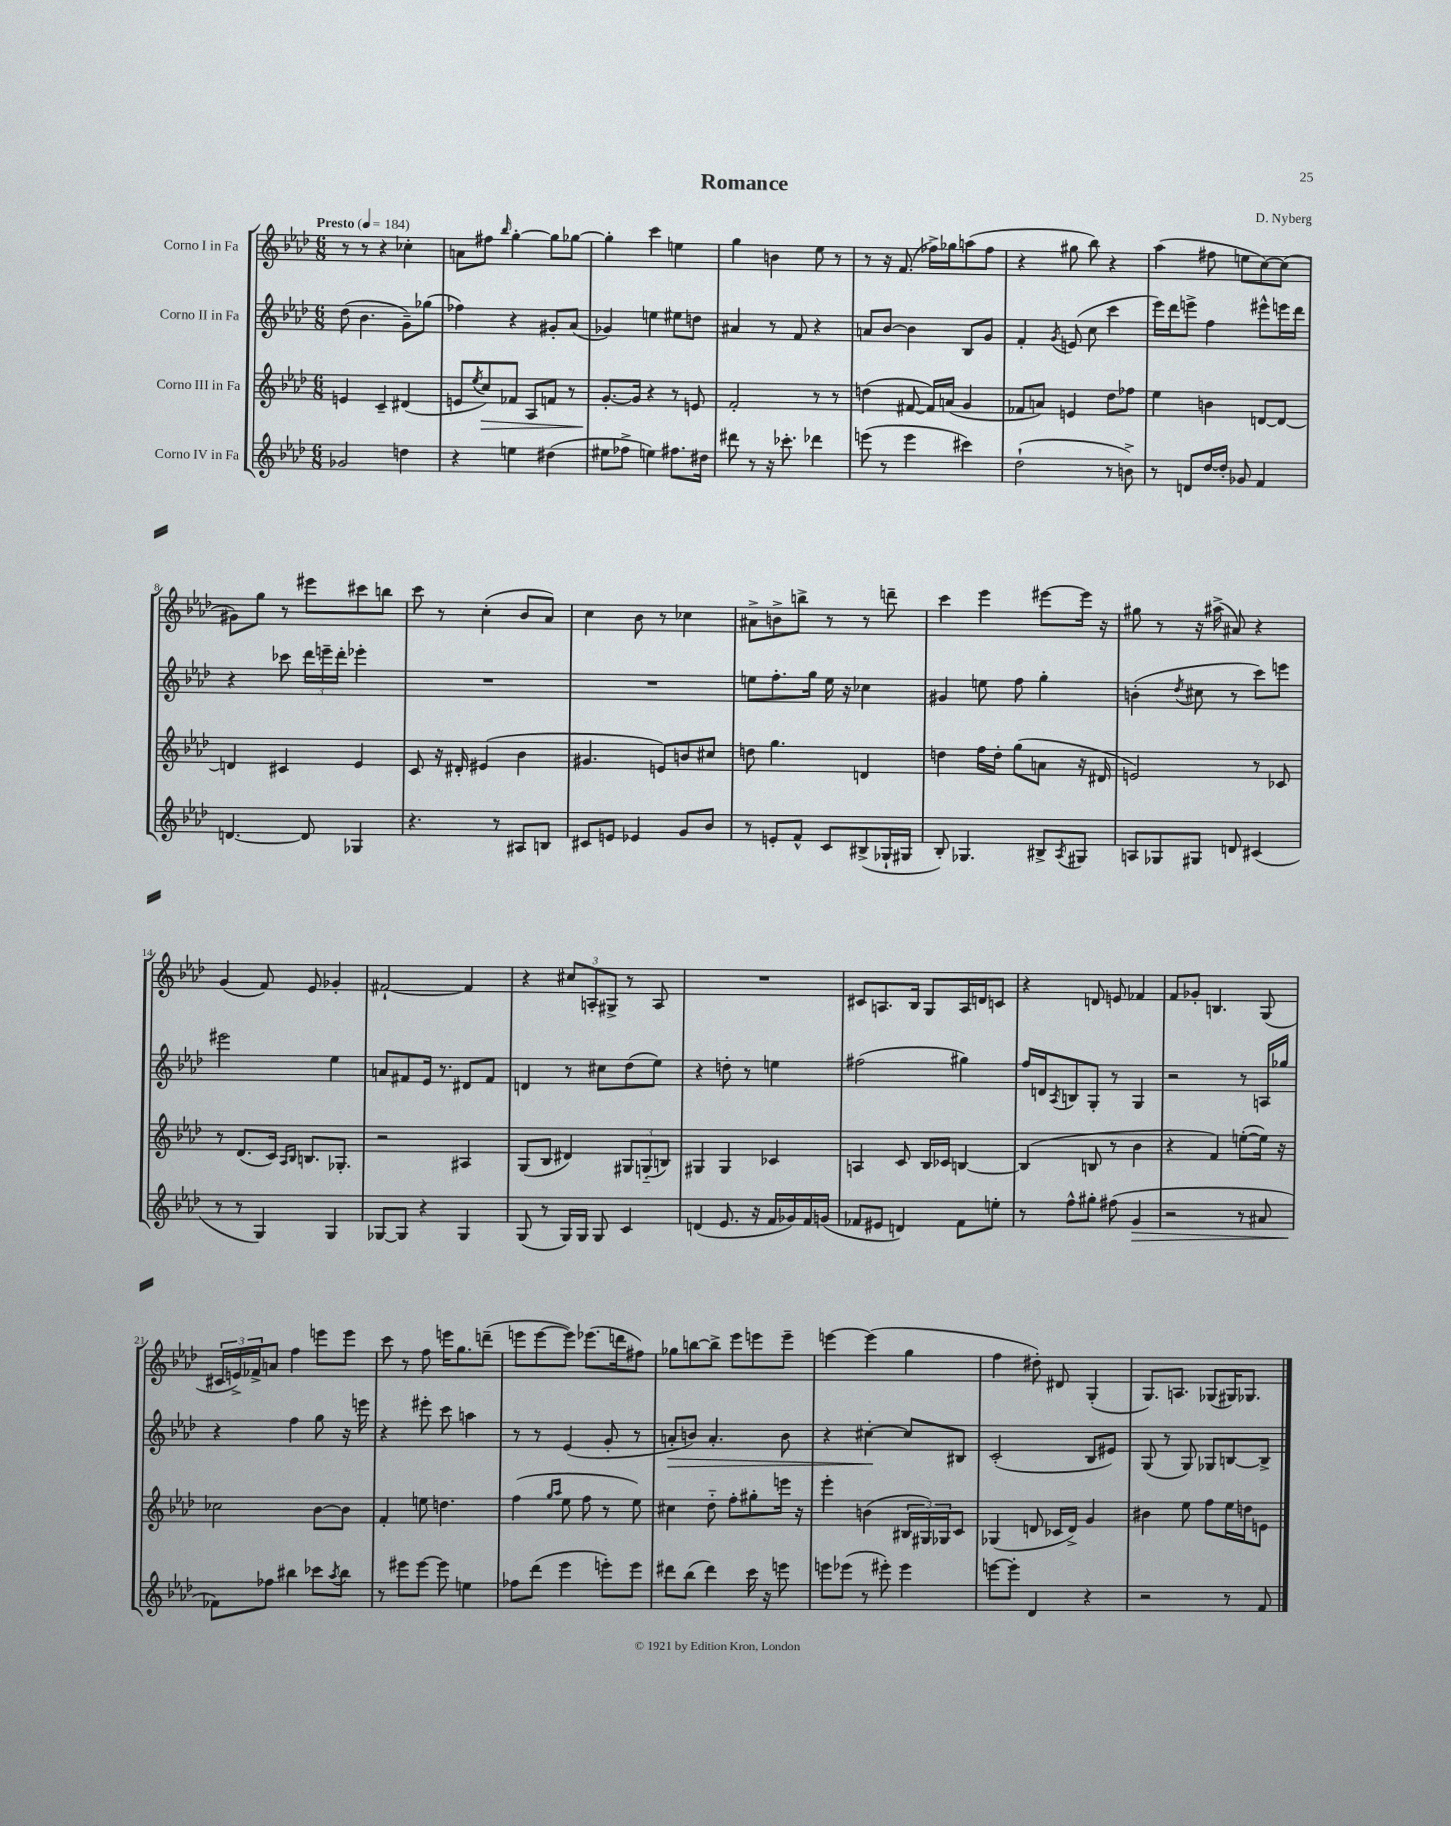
\header { title = "Romance" composer = "D. Nyberg" }
<<
\new StaffGroup <<
\new Staff = "s0" \with { instrumentName = "Corno I in Fa" } {
    \clef treble \key aes \major \numericTimeSignature \time 6/8 \tempo "Presto" 4 = 184
    r8 r8 r4 ces''4-. |
    a'8 fis''8 \grace { bes''16 } g''4~-. g''8 ges''8~ |
    ges''4-. c'''4 e''4 |
    g''4 b'4 ees''8 r8 |
    r8 r16 f'8.( fes''16->) ges''16 a''8( fes''8 |
    r4 gis''8 bes''8) r4 |
    aes''4( fis''8 e''8 c''8~) c''8( |
    gis'8) g''8 r8 eis'''8 cis'''8 b''8 |
    c'''8 r8 c''4-.( bes'8 aes'8) |
    c''4 bes'8 r8 ces''4 |
    ais'8-> b'8-> b''8-> r8 r8 d'''8-- |
    c'''4 ees'''4 eis'''8~ eis'''16 r16 |
    gis''8 r8 r16 ais''16->( ais'8) r4 |
    g'4( f'8) ees'8 ges'4-. |
    fis'2~-! fis'4 |
    r4 \tuplet 3/2 { cis''8 a8-. gis8-> } r8 a8 |
    R2. |
    cis'8 a8. bes16 g8 a16 d'16 c'8 |
    r4 d'8 e'8 fes'4 |
    f'8 ges'8-. b4. g8( |
    \tuplet 3/2 { cis'16 e'16->) fes'16-> } a'8 f''4 e'''8 e'''8 |
    c'''8 r8 f''8 e'''16 g''8. d'''8--( |
    e'''8 e'''8~ e'''8) ees'''8.( d'''16 fis''8) |
    ges''8 b''8~ b''8-> ees'''8 e'''8 e'''8-- |
    e'''4~ e'''4( g''4 |
    f''4 dis''8-.) dis'8 g4-.( |
    g8.) a8. ges8( gis16) ges8. \bar "|." |
}
\new Staff = "s1" \with { instrumentName = "Corno II in Fa" } {
    \clef treble \key aes \major \numericTimeSignature \time 6/8
    des''8( bes'4. g'8--) ges''8( |
    fes''4) r4 gis'8-. aes'8( |
    ges'4) e''4 eis''8 d''8 |
    ais'4 r8 f'8 r4 |
    a'8 bes'8~ bes'4 bes8 g'8 |
    f'4-. \acciaccatura { g'8 } e'8( c''8 c'''4 |
    ees'''16) des'''16 e'''8-> f''4 eis'''8-^ e'''16 des'''16 |
    r4 ces'''8 \tuplet 3/2 { des'''16 e'''16-- des'''16-. } ees'''4-. |
    R2. |
    R2. |
    e''8 f''8.-. g''16 e''16 r16 ces''4 |
    gis'4 e''8 f''8 g''4-. |
    b'4-.( \acciaccatura { des''8 } cis''8 r8 c'''8) e'''8 |
    eis'''2 ees''4 |
    a'8 fis'8 ees'16 r8. dis'8 fis'8 |
    d'4 r8 cis''8 des''8( ees''8) |
    r4 d''8-. r8 e''4 |
    fis''2( gis''4) |
    f''16 d'16 \acciaccatura { aes8 } b8 g8-. r8 g4 |
    r2 r8 a16 ges''16 |
    r4 f''4 g''8 r16 e'''16 |
    r4 eis'''8-. c'''8 a''4 |
    r8 r8 ees'4( g'8-. r8 |
    a'8-.\> b'8) a'4.-. b'8 |
    r4 cis''4~-.\! cis''8 bis8 |
    c'2-.( bes8 eis'8) |
    g8( r8 g8) ges8 b8~ b8-> \bar "|." |
}
\new Staff = "s2" \with { instrumentName = "Corno III in Fa" } {
    \clef treble \key aes \major \numericTimeSignature \time 6/8
    e'4 c'4-- dis'4( |
    e'8 \acciaccatura { ees''8 } c''8\>) fes'8 aes8 f'8 r8 |
    g'8.~-.\! g'16 r4 r8 e'8 |
    f'2-. r8 r8 |
    d''4( fis'8~ fis'16) a'16( g'4 |
    fes'8 a'8) e'4 des''8 fes''8 |
    ees''4 b'4 d'8~ d'8~ |
    d'4 cis'4 ees'4 |
    c'8 r16 dis'16-. eis'4( bes'4 |
    gis'4. e'8) b'8 cis''8 |
    d''8 g''4. d'4 |
    d''4 f''16 d''16-. g''8( a'8 r16 dis'16 |
    e'2) r8 ces'8 |
    r8 des'8.( c'16) \grace { aes16 bes16 } b8. ges8.-. |
    r2 ais4 |
    g8( bes8 dis'4) \tuplet 3/2 { gis8 g8-_( b8) } |
    gis4 gis4 ces'4 |
    a4 c'8 bes16 ces'16 b4~ |
    b4( b8 r8 bes'4 |
    r4 f'4) e''8~-.( e''16) r16 |
    ces''2 bes'8~ bes'8 |
    f'4-. e''8 d''4. |
    f''4( \grace { g''16 aes''16 } ees''8 f''8 r8 ees''8) |
    cis''4 des''8-_ f''8-. gis''8-. e'''16 r16 |
    ees'''4-. b'4( \tuplet 3/2 { bis16 gis16) ges16 } c'8 |
    ges4( d'8 ces'16 d'16->) g'4 |
    bis'4 ees''8 f''8 ees''16 d''16 e'8 \bar "|." |
}
\new Staff = "s3" \with { instrumentName = "Corno IV in Fa" } {
    \clef treble \key aes \major \numericTimeSignature \time 6/8
    ges'2 d''4 |
    r4 e''4 dis''4( |
    eis''8 fes''8-> e''4) fis''8. dis''16 |
    dis'''8 r8 r16 ces'''8.-. des'''4 |
    e'''8( r8 e'''4 cis'''4) |
    des''2-!( r8 b'8->) |
    r8 d'8 des''16~ des''16-. ges'8 f'4 |
    d'4.~ d'8 ges4 |
    r4. r8 ais8 b8 |
    cis'8 e'8 ees'4 g'8 bes'8 |
    r8 e'8-. f'8-^ c'8 bis8->( ges16-! gis16 |
    bes8-.) ges4. bis8-> \acciaccatura { aes8 } gis8 |
    a8 ges8 gis8 d'8 cis'4( |
    r8 r8 g4) g4 |
    ges8~ ges8 r4 ges4 |
    g8( r8 g16) g16 g8 c'4 |
    d'4( ees'8. r16 f'16 ges'16) f'16 g'16( |
    fes'8 eis'8 d'4) fes'8 e''8-. |
    r8 f''8-^ gis''8-. fis''8( g'4\> |
    r2 r8 ais'8 |
    fes'8\!) fes''8 bis''4 ces'''8 \acciaccatura { aes''8 } bis''8 |
    r8 eis'''8 eis'''8~ eis'''8 e''4 |
    fes''8 des'''8( ees'''4 e'''8-.) e'''8 |
    dis'''8 bes''8( dis'''4) c'''16 r16 e'''8 |
    e'''8 ees'''8( r8 eis'''8-.) eis'''4 |
    e'''8~ e'''8-. des'4 r4 |
    r2 r8 f'8 \bar "|." |
}
>>
>>
